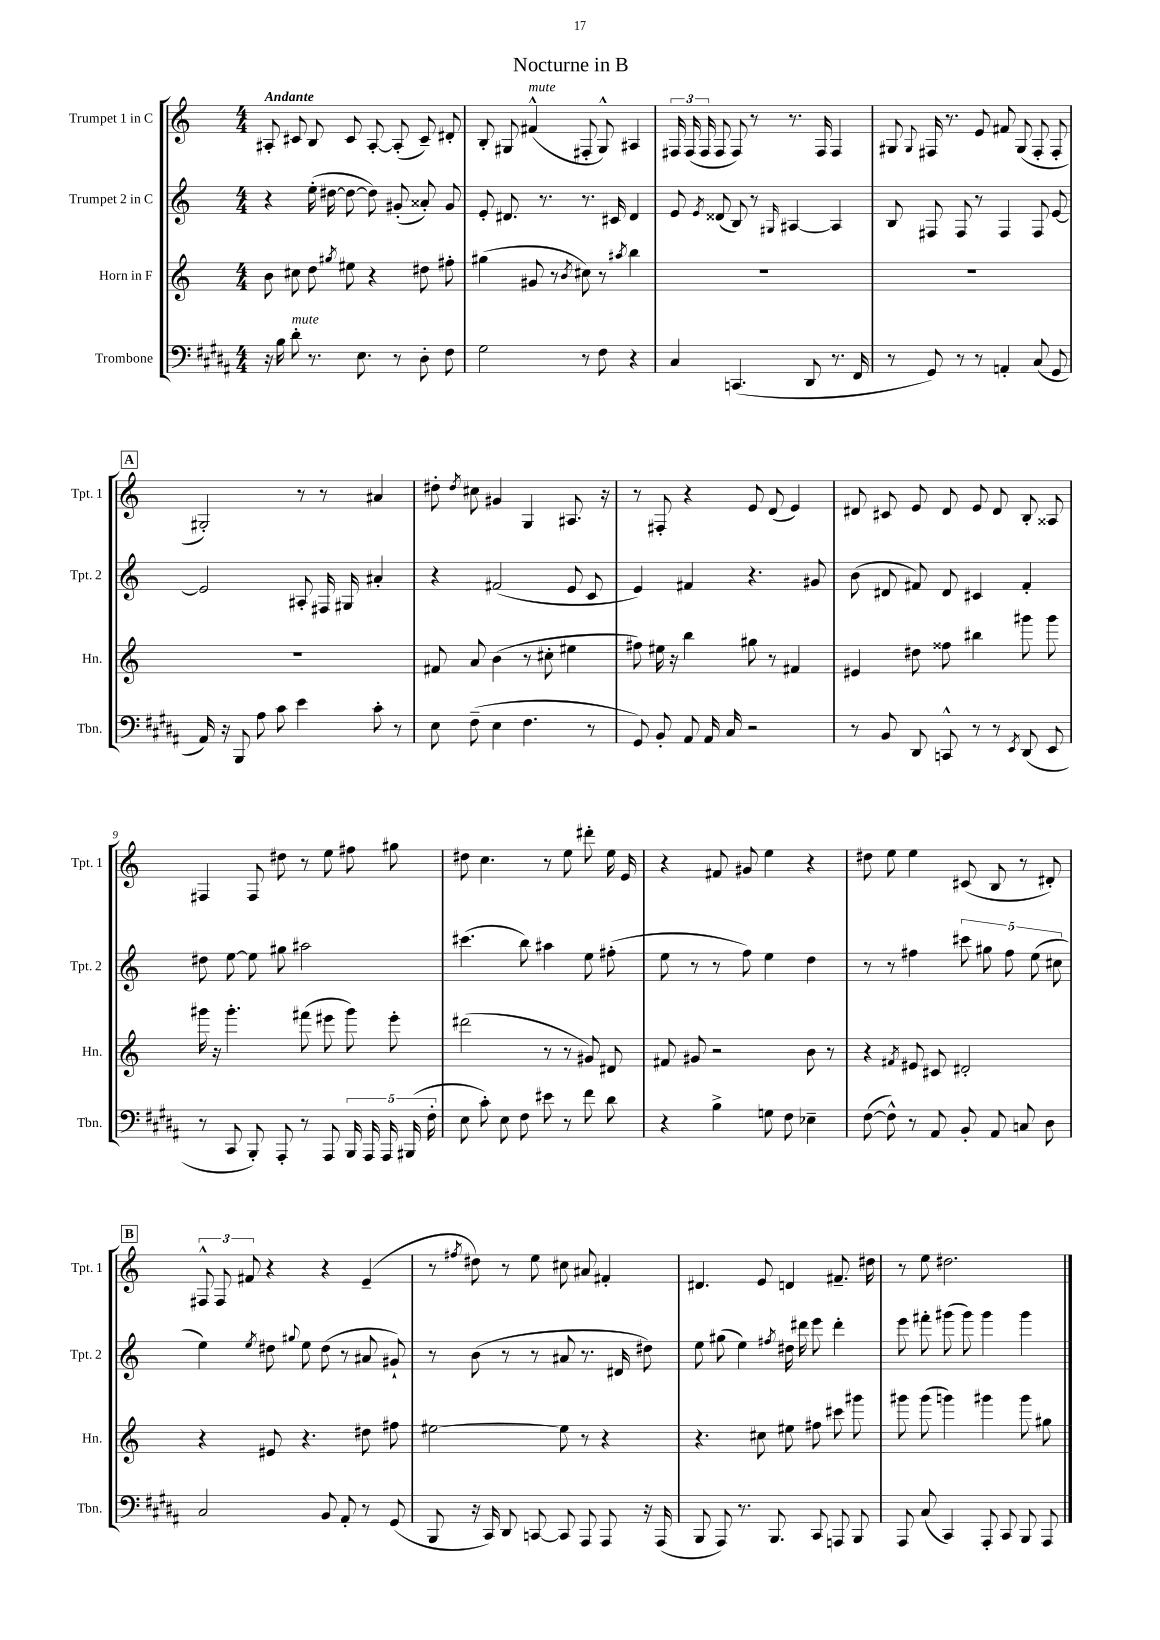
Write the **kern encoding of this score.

**kern	**kern	**kern	**kern
*part4	*part3	*part2	*part1
*staff4	*staff3	*staff2	*staff1
*I"Trombone	*I"Horn in F	*I"Trumpet 2 in C	*I"Trumpet 1 in C
*I'Tbn.	*I'Hn.	*I'Tpt. 2	*I'Tpt. 1
*clefF4	*clefG2	*clefG2	*clefG2
*k[f#c#g#d#a#]	*k[]	*k[]	*k[]
*M4/4	*M4/4	*M4/4	*M4/4
=1	=1	=1	=1
!	!	!	!LO:TX:a:B:t=Andante
16r	8b\	4r	8A#X'/
16B\	.	.	.
!LO:TX:a:i:t=mute	!	!	!
8d#'\	8cc#X\	.	8c#X/
8.r	8dd\	(16ee'\	8B/
.	.	[16dd#X\	.
.	8qgg#X/	.	.
.	8ee#X\	8dd#\_	8c#/
8.E\	.	.	.
.	4r	8dd#\])	[8A#'/
8r	.	(8g#X'/	(8A#'/]
8D#'\	8dd#X\	8a##X'/)	8c#~/)
8F#\	8ff#X'\	8g#/	8d#X'/
=2	=2	=2	=2
2G#\	(4gg#X\	8e'/	8B'/
.	.	8.d#X/	8G#X/
!	!	!	!LO:TX:a:i:t=mute
.	8g#X/	.	(4f#X^^/
.	.	8.r	.
.	8r	.	.
.	8qb/	.	.
8r	8cc#X\)	8.r	8F#X'/
8F#\	8r	.	8G#^^/)
.	.	16c#X/	.
.	8qaa#X/	.	.
4r	4bb\	4d#/	4A#X/
=3	=3	=3	=3
4C#/	1r	8e/	24F#X/
.	.	.	(24F#/
.	.	.	24F#/
.	.	8qe/	.
.	.	(8d##X/	8F#/
(4.CCn/	.	8B/)	8F#/)
.	.	8r	8r
.	.	16qqG#X/	.
.	.	[4A#X/	8.r
8DD#/	.	.	.
.	.	.	16F#/
8.r	.	4A#/]	4F#/
16FF#/	.	.	.
=4	=4	=4	=4
8r	1r	8B/	8G#X/
.	.	.	8qqG#/
8GG#/)	.	8F#X/	16F#X/
.	.	.	8.r
8r	.	8F#/	.
8r	.	8r	8e/
4AAn'/	.	4F#/	8f#X/
.	.	.	(8G#/
(8C#/	.	8F#/	8F#'/
8GG#/	.	[8e/	8F#'/
!!LO:LB:g=z
!!LO:REH:place=s1:t=A
=5	=5	=5	=5
16AA#/)	1r	2e/]	2G#X'/)
16r	.	.	.
8BBB/	.	.	.
8A#\	.	.	.
8c#\	.	.	.
4e\	.	8A#X'/	8r
.	.	16F#X/	8r
.	.	16G#X/	.
8c#'\	.	4a#X'/	4a#X/
8r	.	.	.
=6	=6	=6	=6
8E\	8f#X/	4r	8dd#X'\
.	.	.	8qdd#/
(8F#~\	8a/	.	8cc#X\
4E\	(4b\	(2f#X/	4g#X/
4.F#\	8r	.	4G/
.	8cc#X'\	.	.
.	4ee#X\	8e/	8.A#X/
8r	.	8c/	.
.	.	.	16r
=7	=7	=7	=7
8GG#/)	8ff#X\)	4e/)	8r
8BB'/	16ee#X\	.	8F#X'/
.	16r	.	.
8AA#/	4bb\	4f#X/	4r
16AA#/	.	.	.
16C#/	.	.	.
2r	8gg#X\	4.r	8e/
.	8r	.	(8d/
.	4f#X/	.	4e/)
.	.	8g#X/	.
=8	=8	=8	=8
8r	4e#X/	(8b\	8d#X/
8BB/	.	8d#X/	8c#X/
8DD#/	8dd#X\	8f#X/)	8e/
8CCn^^/	8ff##X\	8d#/	8d#/
8r	4bb#X\	4c#X/	8e/
8r	.	.	8d#/
8qEE/	.	.	.
(8DD#/	8ggg#X\	4f#'/	8B'/
8EE/	8ggg#\	.	8A##X/
!!LO:LB:g=z
=9	=9	=9	=9
8r	16ggg#X\	8dd#X\	4F#X/
.	16r	.	.
8CC#/	4.ggg#'\	[8ee\	.
8BBB'/)	.	8ee\]	8F#/
8AAA#'/	.	8gg#X\	8dd#X\
8r	(8fff#X\	2aa#X\	8r
8AAA#/	8eee#X\	.	8ee\
20BBB/	8ggg#\)	.	8ff#X\
20AAA#/	.	.	.
20AAA#/	.	.	.
.	8eee#'\	.	8gg#X\
(20BBB#X/	.	.	.
20F#'\	.	.	.
=10	=10	=10	=10
8E\	(2ddd#X\	(4.ccc#X\	8dd#X\
8c#'\)	.	.	4.cc\
8E\	.	.	.
8F#\	.	8bb\)	.
8e#X\	8r	4aa#X\	8r
8r	8r	.	8ee\
8f#\	8g#X/)	8ee\	8ddd#X'\
8d#\	8d#X/	(8ff#X'\	16ee\
.	.	.	16e/
=11	=11	=11	=11
4r	8f#X/	8ee\	4r
.	8g#X/	8r	.
4B^\	2r	8r	8f#X/
.	.	8ff\)	8g#X/
8Gn\	.	4ee\	4ee\
8F#\	.	.	.
4E-X~\	8b\	4dd\	4r
.	8r	.	.
=12	=12	=12	=12
([8F#\	4r	8r	8dd#X\
8F#^^\])	.	8r	8ee\
.	8qf#X/	.	.
8r	8e#X/	4ff#X\	4ee\
8AA#/	8c#X/	.	.
8BB'/	2d#X'/	10ccc#X\	(8c#X/
.	.	10gg#X\	.
8AA#/	.	.	8B/
.	.	10ff#\	.
8Cn/	.	.	8r
.	.	(10ee\	.
8D#\	.	.	8d#X'/)
.	.	10cc#X\	.
!!LO:LB:g=z
!!LO:REH:place=s1:t=B
=13	=13	=13	=13
2C#/	4r	4ee\)	12F#X^^/
.	.	.	12F#/
.	.	.	12f#X/
.	.	8qee/	.
.	8e#X/	8dd#X\	4r
.	.	8qqgg#X/	.
.	4.r	8ee\	.
8BB/	.	(8dd#\	4r
8AA#'/	.	8r	.
8r	8dd#X\	8a#X/	(4e~/
(8GG#/	8ff#X\	8g#X`/)	.
=14	=14	=14	=14
8BBB/	[2ee#X\	8r	8r
.	.	.	8qff#X/
16r	.	(8b\	8dd#X\)
16CC#/)	.	.	.
8DD#/	.	8r	8r
[8CCn/	.	8r	8ee\
8CC/]	8ee#\]	8a#X/	8cc#X\
8AAA#/	8r	8.r	8a#X/
8AAA#/	4r	.	4f#X'/
.	.	16d#X/	.
16r	.	8dd#X\)	.
(16AAA#/	.	.	.
=15	=15	=15	=15
8BBB/	4.r	8ee\	4.d#X/
8AAA#/)	.	(8gg#X\	.
8.r	.	4ee\)	.
.	8cc#X\	.	8e/
8.BBB/	.	.	.
.	.	8qff#X/	.
.	8ee#X\	16dd#X\	4dn/
.	.	16ddd#X\	.
8CC#/	8ff#X\	8eee\	.
8AAAn/	8ccc#X\	4ddd#'\	8.f#X~/
8BBB/	8ggg#X\	.	.
.	.	.	16dd#X\
=16	=16	=16	=16
8AAA#/	8ggg#X\	8eee\	8r
(8C#/	(8ggg#\	8fff#X'\	8ee\
4CC#/)	4gggn\)	(8ggg#X\	2.dd#X\
.	.	8ggg#\)	.
8AAA#'/	4ggg#X\	4ggg#\	.
8CC#/	.	.	.
8BBB/	8ggg#\	4ggg#\	.
8AAA#/	8gg#X\	.	.
==	==	==	==
*-	*-	*-	*-
